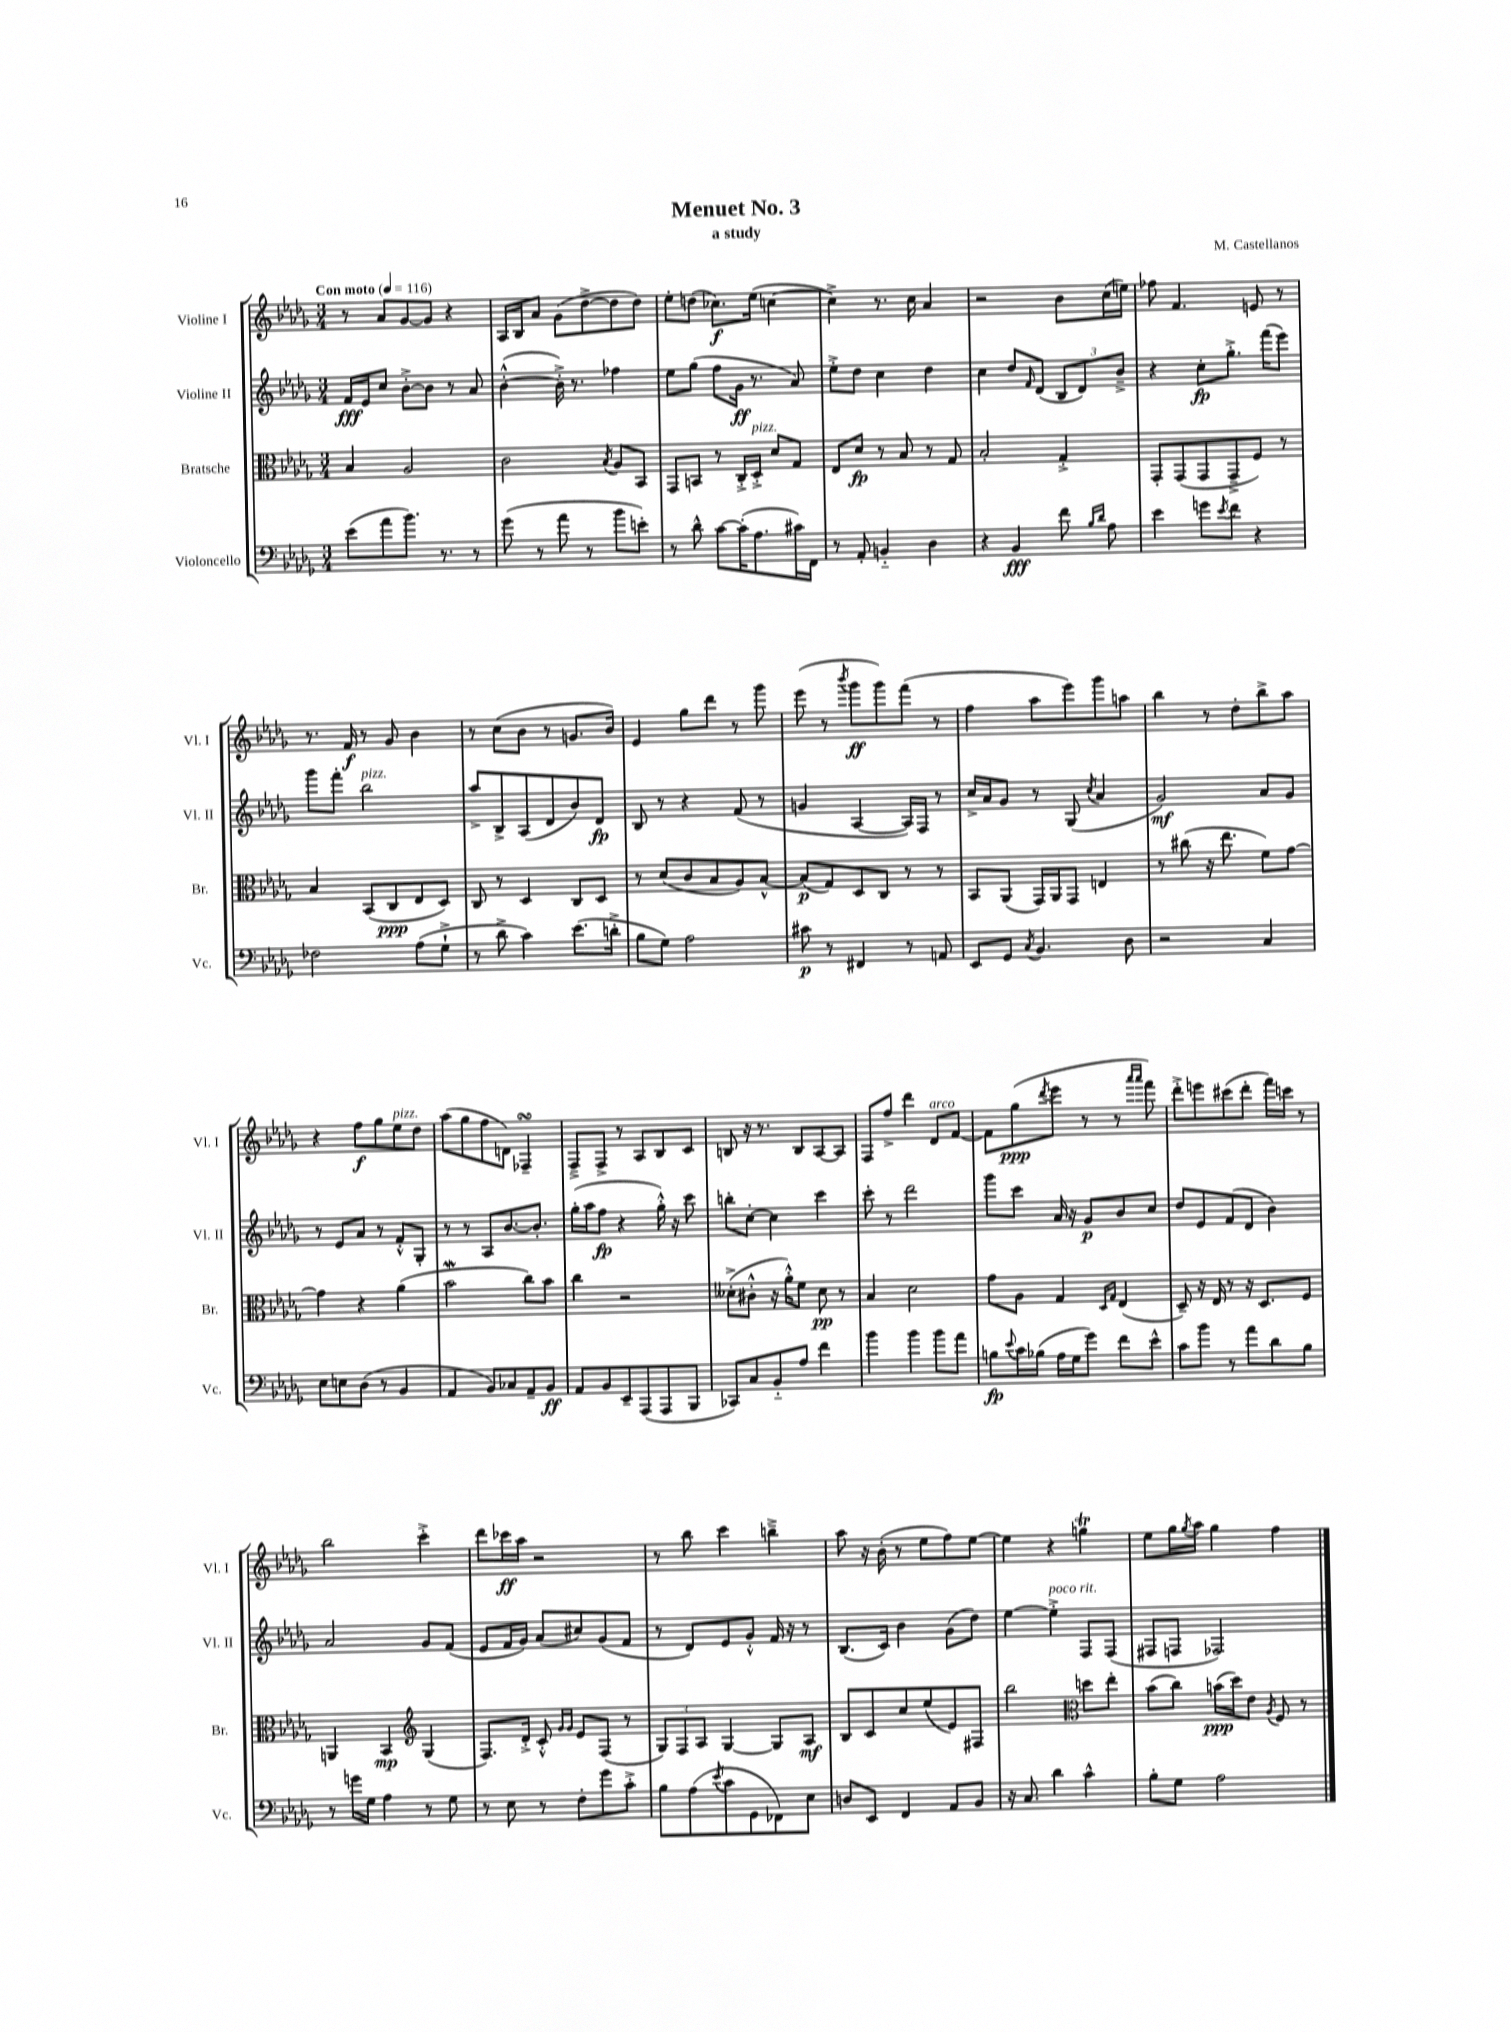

**kern	**dynam	**kern	**dynam	**kern	**dynam	**kern	**dynam
*part4	*part4	*part3	*part3	*part2	*part2	*part1	*part1
*staff4	*staff4	*staff3	*staff3	*staff2	*staff2	*staff1	*staff1
*I"Violoncello	*	*I"Bratsche	*	*I"Violine II	*	*I"Violine I	*
*I'Vc.	*	*I'Br.	*	*I'Vl. II	*	*I'Vl. I	*
*clefF4	*	*clefC3	*	*clefG2	*	*clefG2	*
*k[b-e-a-d-g-]	*	*k[b-e-a-d-g-]	*	*k[b-e-a-d-g-]	*	*k[b-e-a-d-g-]	*
*M3/4	*	*M3/4	*	*M3/4	*	*M3/4	*
*MM116	*	*MM116	*	*MM116	*	*MM116	*
=1	=1	=1	=1	=1	=1	=1	=1
!	!	!	!	!	!	!LO:TX:a:B:t=Con moto	!
(8e-\L	.	4B-/	.	16f/LL	fff	8r	.
.	.	.	.	16e-/J	.	.	.
8a-\	.	.	.	8cc/J	.	8a-/L	.
8.b-\J)	.	2A-/	.	[8b-'^\L	.	[8g-/	.
.	.	.	.	8b-\J]	.	8g-/J]	.
8.r	.	.	.	.	.	.	.
.	.	.	.	8r	.	4r	.
8r	.	.	.	8a-/	.	.	.
=2	=2	=2	=2	=2	=2	=2	=2
(8g-\	.	2c\	.	([4b-'^^\	.	16A-/LL	.
.	.	.	.	.	.	16B-/J	.
8r	.	.	.	.	.	8a-/J	.
8a-\	.	.	.	16b-'^\])	.	(8g-\L	.
.	.	.	.	8.r	.	.	.
8r	.	.	.	.	.	[8dd-^\	.
.	.	8qB-/	.	.	.	.	.
8b-\L	.	8A-/L	.	4ff-X\	.	8dd-\]	.
8en'\J)	.	8BB-/J	.	.	.	8dd-\J)	.
=3	=3	=3	=3	=3	=3	=3	=3
8r	.	8GG-/L	.	8ee-\L	.	8ee-'\L	.
8d-^^\	.	8BBn/J	.	(8gg-\J	.	(8ddn\J	.
[8c\L	.	8r	.	8ff\L	.	8.cc-X\L)	f
(16c'\K]	.	16C'^/LL	.	16g-\Jk	ff	.	.
!	!	!LO:TX:a:i:t=pizz.	!	!	!	!	!
8.A-\	.	16D-'^/JJ	.	8.r	.	(16ee-\Jk	.
.	.	8d-/L	.	.	.	[4ccn\	.
16c#X\L)	.	8G-/J	.	8a-/)	.	.	.
16FF\JJ	.	.	.	.	.	.	.
=4	=4	=4	=4	=4	=4	=4	=4
8r	.	8E-/L	.	8ee-'^\L	.	4cc^\])	.
8AA-'/	.	8d-/J	fp	8dd-\J	.	.	.
4BBn/	.	8r	.	4cc\	.	8.r	.
.	.	8B-/	.	.	.	.	.
.	.	.	.	.	.	16cc\	.
4D-\	.	8r	.	4dd-\	.	4a-/	.
.	.	8G-/	.	.	.	.	.
=5	=5	=5	=5	=5	=5	=5	=5
4r	.	2B-'/	.	4cc\	.	2r	.
4BB-/	fff	.	.	8dd-/L	.	.	.
.	.	.	.	16qqf/	.	.	.
.	.	.	.	(8d-/J	.	.	.
8f\	.	4G-'^/	.	12B-/L	.	8b-\L	.
.	.	.	.	12d-/)	.	.	.
16qqB-/LL	.	.	.	.	.	.	.
16qqd-/JJ	.	.	.	.	.	.	.
8A-\	.	.	.	.	.	(16cc\L	.
.	.	.	.	12b-~^/J	.	.	.
.	.	.	.	.	.	16een\JJ)	.
=6	=6	=6	=6	=6	=6	=6	=6
4e-\	.	8GG-'/L	.	4r	.	8ff-X\	.
.	.	(8GG-/	.	.	.	4.f/	.
8gn\L	.	8GG-/	.	8cc'\L	fp	.	.
8qe-/	.	.	.	.	.	.	.
8f\J	.	8GG-~^/	.	8.gg-'^\J	.	.	.
4r	.	8F/J)	.	.	.	8en/	.
.	.	.	.	(16fff\KL	.	.	.
.	.	8r	.	8eee-\J)	.	8r	.
!!LO:LB:g=z
=7	=7	=7	=7	=7	=7	=7	=7
2F-X\	.	4B-/	.	8ggg-\L	.	8.r	.
.	.	.	.	8fff'\J	.	.	.
.	.	.	.	.	.	16f/	f
!	!	!	!	!LO:TX:a:i:t=pizz.	!	!	!
.	.	(8BB-/L	.	2bb-\	.	8r	.
.	.	8C/	ppp	.	.	8g-/	.
(8A-\L	.	8E-/	.	.	.	4b-\	.
8G-`^\J	.	8D-/J)	.	.	.	.	.
=8	=8	=8	=8	=8	=8	=8	=8
8r	.	8C/	.	8aa-^/L	.	8r	.
8d-^\	.	8r	.	8B-^/	.	(8cc\L	.
4c\)	.	4D-/	.	(8A-/	.	8b-\J	.
.	.	.	.	8d-/	.	8r	.
(8.e-\L	.	8C/L	.	8b-/)	.	8.gn/L	.
.	.	8D-/J	.	8d-/J	fp	.	.
16dn'^\Jk	.	.	.	.	.	16b-/Jk)	.
=9	=9	=9	=9	=9	=9	=9	=9
8B-\L	.	8r	.	8B-/	.	4e-/	.
8G-\J)	.	(8d-/L	.	8r	.	.	.
2A-\	.	8c/	.	4r	.	8gg-\L	.
.	.	8B-/	.	.	.	8ddd-\J	.
.	.	8A-/)	.	(8f/	.	8r	.
.	.	[8B-^^/J	.	8r	.	8ggg-\	.
=10	=10	=10	=10	=10	=10	=10	=10
8c#X\	p	(8B-/L]	p	4gn/	.	(8eee-\	.
8r	.	8G-/)	.	.	.	8r	.
.	.	.	.	.	.	8qbbb-/	.
4FF#X/	.	8D-/	.	[4A-/	.	8ggg-\L	ff
.	.	8C/J	.	.	.	8ggg-\)	.
8r	.	8r	.	16A-/LL])	.	(8fff\J	.
.	.	.	.	16F/JJ	.	.	.
8AAn/	.	8r	.	8r	.	8r	.
=11	=11	=11	=11	=11	=11	=11	=11
8EE-/L	.	8BB-/L	.	16cc^/LL	.	4ff\	.
.	.	.	.	16a-/J	.	.	.
8GG-/J	.	(8AA-/J	.	8g-/J	.	.	.
8qC/	.	.	.	.	.	.	.
4.BB-/	.	16GG-/LL)	.	8r	.	8aa-\L	.
.	.	16AA-/J	.	.	.	.	.
.	.	8GG-/J	.	(8G-/	.	8eee-\)	.
.	.	.	.	8qcc/	.	.	.
.	.	4En/	.	4a-/	.	8ggg-\	.
8D-\	.	.	.	.	.	8aan\J	.
=12	=12	=12	=12	=12	=12	=12	=12
2r	.	8r	.	2g-/)	mf	4bb-\	.
.	.	(8cc#X\	.	.	.	.	.
.	.	16r	.	.	.	8r	.
.	.	8.ee-\	.	.	.	.	.
.	.	.	.	.	.	8dd-'\L	.
4C/	.	8f\L)	.	8a-/L	.	8bb-^\	.
.	.	[8g-\J	.	8g-/J	.	8aa-\J	.
!!LO:LB:g=z
=13	=13	=13	=13	=13	=13	=13	=13
8E-\L	.	4g-\]	.	8r	.	4r	.
8En\	.	.	.	8e-/L	.	.	.
(8D-\J	.	4r	.	8a-/J	.	8ff\L	f
8r	.	.	.	8r	.	8gg-\	.
!	!	!	!	!	!	!LO:TX:a:i:t=pizz.	!
4BB-/	.	(4a-\	.	8f'^^/L	.	8ee-\	.
.	.	.	.	8G-'/J	.	8dd-\J	.
=14	=14	=14	=14	=14	=14	=14	=14
4AA-/	.	2b-W\	.	8r	.	(8aa-\L	.
.	.	.	.	8r	.	8gg-\	.
8BB-/L)	.	.	.	8A-/L	.	8ff\	.
8C-X/	.	.	.	[8.b-/	.	8dn\J)	.
8AA-~/	.	8cc\L)	.	.	.	4F-XsSSs~/	.
.	.	.	.	8.b-'/J]	.	.	.
8BB-/J	ff	8b-\J	.	.	.	.	.
=15	=15	=15	=15	=15	=15	=15	=15
8AA-/L	.	4cc\	.	(16gg-'\LL	.	8F~^/L	.
.	.	.	.	16aa-\J	.	.	.
8BB-/	.	.	.	8ff\J	fp	8F^/J	.
8EE-~/	.	2r	.	4r	.	8r	.
(8AAA-/	.	.	.	.	.	8A-/L	.
8AAA-/	.	.	.	16gg-'^^\)	.	8B-/	.
.	.	.	.	16r	.	.	.
8BBB-/J	.	.	.	8ccc\	.	8c/J	.
=16	=16	=16	=16	=16	=16	=16	=16
8CC-X/L)	.	(8d--X'^\L	.	8bbn'\L	.	8Bn/	.
8C/	.	8c#X'^^\J	.	[8cc'\J	.	16r	.
.	.	.	.	.	.	8.r	.
8BB-/	.	16r	.	4cc\]	.	.	.
.	.	16a-'^^\KL)	.	.	.	.	.
8A-/J	.	8f\J	.	.	.	8B/L	.
4f\	.	8d--\	pp	4ccc\	.	[8A-/	.
.	.	8r	.	.	.	8A-/J]	.
=17	=17	=17	=17	=17	=17	=17	=17
4b-\	.	4B-/	.	8ccc'\	.	8F/L	.
.	.	.	.	8r	.	8ff^/J	.
4b-\	.	2d-\	.	2ddd-\	.	4ddd-\	.
!	!	!	!	!	!	!LO:TX:a:i:t=arco	!
8b-\L	.	.	.	.	.	8d-/L	.
8a-\J	.	.	.	.	.	[8f/J	.
=18	=18	=18	=18	=18	=18	=18	=18
8Bn\L	fp	8g-\L	.	8ggg-\L	.	8f\L]	.
8qqe-/	.	.	.	.	.	.	.
16c\L	.	8A-\J	.	8ccc\J	.	(8gg-\	ppp
(16B-X\JJ	.	.	.	.	.	.	.
.	.	.	.	.	.	8qddd-/	.
16A-\LL	.	4G-/	.	16a-/	.	8eee-\J	.
16G-\J	.	.	.	16r	.	.	.
8g-\J)	.	.	.	8g-/L	p	8r	.
.	.	16qqD-/LL	.	.	.	.	.
.	.	16qqG-/JJ	.	.	.	.	.
8f\L	.	(4E-/	.	8b-/	.	8r	.
.	.	.	.	.	.	16qqaaa-/LL	.
.	.	.	.	.	.	16qqaaa-/JJ	.
8e-^^\J	.	.	.	8cc/J	.	8fff\)	.
=19	=19	=19	=19	=19	=19	=19	=19
8c\L	.	8D-~/)	.	8dd-/L	.	8ddd-'^\L	.
8b-\J	.	16r	.	8e-/	.	8eeen\	.
.	.	16E-/	.	.	.	.	.
8r	.	8r	.	(8f/	.	(8ccc#X\	.
8a-\L	.	16r	.	8d-/J	.	8ddd-'\J	.
.	.	8.D-/L	.	.	.	.	.
8d-\	.	.	.	4b-\)	.	16fff\LL)	.
.	.	.	.	.	.	16cccn\JJ	.
8B-\J	.	8F/J	.	.	.	8r	.
!!LO:LB:g=z
=20	=20	=20	=20	=20	=20	=20	=20
8r	.	4AAn/	.	2a-/	.	2bb-\	.
16gn\LL	.	.	.	.	.	.	.
16G-\JJ	.	.	.	.	.	.	.
4A-\	.	4BB-/	mp	.	.	.	.
*	*	*clefG2	*	*	*	*	*
8r	.	(4G-/	.	8g-/L	.	4ccc'^\	.
8G-\	.	.	.	(8f/J	.	.	.
=21	=21	=21	=21	=21	=21	=21	=21
8r	.	8.F/L)	.	8e-/L	.	8ddd-\L	.
8E-\	.	.	.	16f/L	.	16ccc-X\L	ff
.	.	16d-'^/Jk	.	16g-/JJ)	.	16aa-\JJ	.
8r	.	8c'^^/	.	(8a-/L	.	2r	.
.	.	16qqg-/LL	.	.	.	.	.
.	.	16qqg-/JJ	.	.	.	.	.
8F'\L	.	8e-/L	.	8cc#X/)	.	.	.
8g-\	.	(8F/J	.	(8g-/	.	.	.
8c'^\J	.	8r	.	8f/J	.	.	.
=22	=22	=22	=22	=22	=22	=22	=22
8B-\L	.	12G-/L)	.	8r	.	8r	.
.	.	12F/	.	.	.	.	.
(8A-\	.	.	.	8d-/L)	.	8bb-\	.
.	.	12A-/J	.	.	.	.	.
8qe-/	.	.	.	.	.	.	.
8c\	.	[4G-/	.	8e-/	.	4ccc\	.
8GG-\	.	.	.	8g-'^^/J	.	.	.
8FF-X\)	.	8G-/L]	.	16f/	.	4bbn~^\	.
.	.	.	.	16r	.	.	.
8E-\J	.	8A-/J	mf	8r	.	.	.
=23	=23	=23	=23	=23	=23	=23	=23
8Dn/L	.	8B-/L	.	(8.B-/L	.	8aa-\	.
8EE-/J	.	8c/	.	.	.	16r	.
.	.	.	.	16c/Jk)	.	(16b-'\	.
4FF/	.	8cc/	.	4b-\	.	8r	.
.	.	(8ee-/	.	.	.	8ee-\L	.
8AA-/L	.	8e-/)	.	(8g-\L	.	8ff\)	.
8BB-/J	.	8F#X/J	.	8dd-\J)	.	[8ee-\J	.
=24	=24	=24	=24	=24	=24	=24	=24
16r	.	2bb-\	.	[4ee-\	.	4ee-\]	.
8.C/	.	.	.	.	.	.	.
!	!	!	!	!LO:TX:a:i:t=poco rit.	!	!	!
4d-\	.	.	.	4ee-'^\]	.	4r	.
*	*	*clefC3	*	*	*	*	*
4c^^\	.	8ddn\L	.	8F/L	.	4ggnt\	.
.	.	8ee-'\J	.	(8F/J	.	.	.
=25	=25	=25	=25	=25	=25	=25	=25
8B-'\L	.	(8b-\L	.	8F#X/L	.	8ee-\L	.
8G-\J	.	8cc\J)	.	8Fn/J	.	16gg-\L	.
.	.	.	.	.	.	8qgg-/	.
.	.	.	.	.	.	16aa-\JJ	.
2A-\	.	(16bn\LL	ppp	2F-X/)	.	4gg-\	.
.	.	16dd-\J)	.	.	.	.	.
.	.	8e-\J	.	.	.	.	.
.	.	8qA-/	.	.	.	.	.
.	.	8F/	.	.	.	4ff\	.
.	.	8r	.	.	.	.	.
==	==	==	==	==	==	==	==
*-	*-	*-	*-	*-	*-	*-	*-
